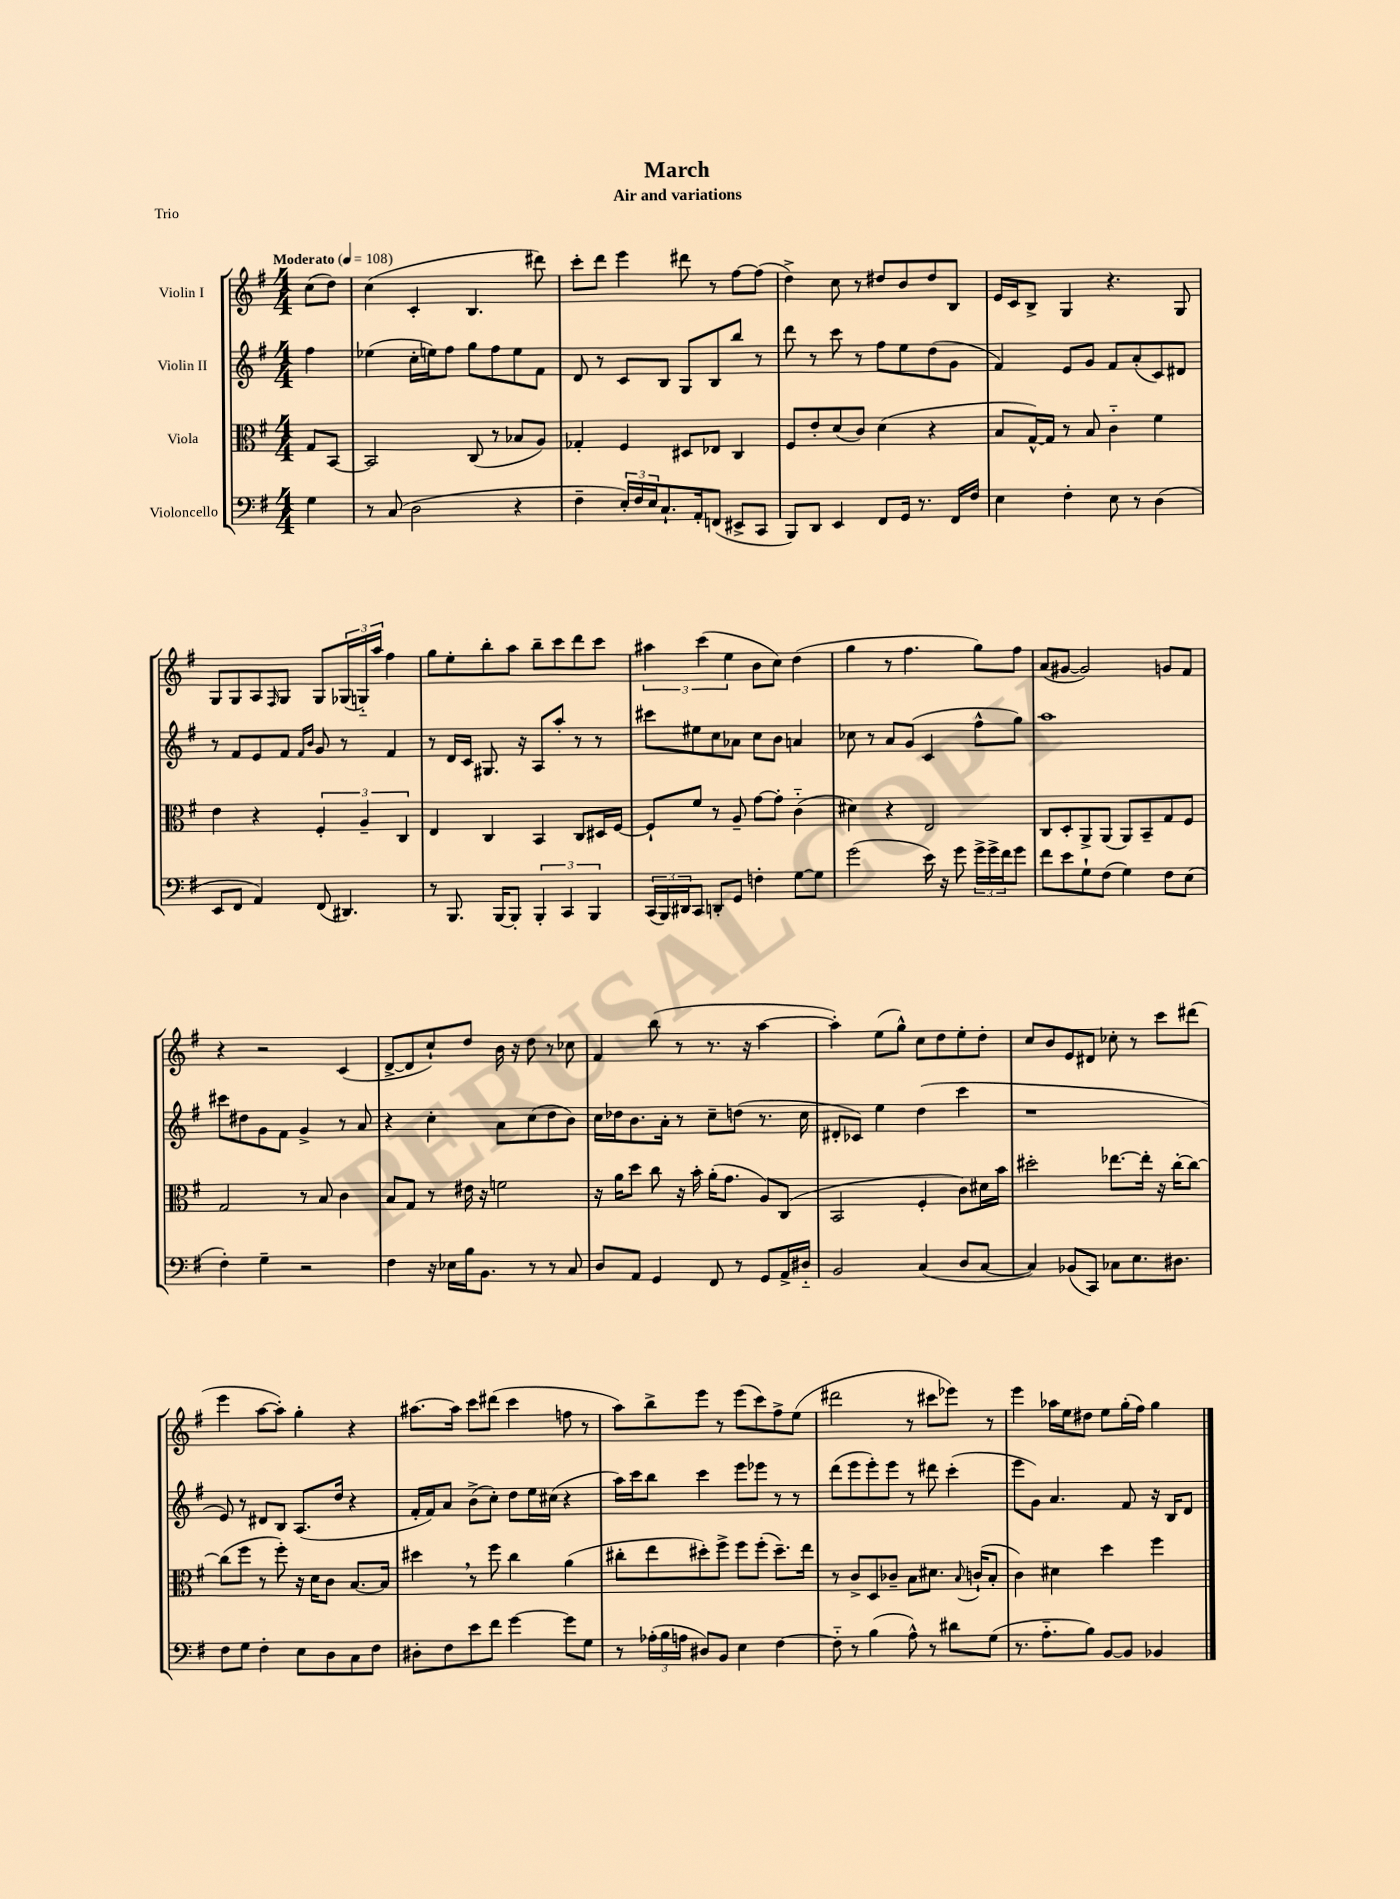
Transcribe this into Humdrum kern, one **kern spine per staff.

**kern	**kern	**kern	**kern
*part4	*part3	*part2	*part1
*staff4	*staff3	*staff2	*staff1
*I"Violoncello	*I"Viola	*I"Violin II	*I"Violin I
*clefF4	*clefC3	*clefG2	*clefG2
*k[f#]	*k[f#]	*k[f#]	*k[f#]
*M4/4	*M4/4	*M4/4	*M4/4
*MM108	*MM108	*MM108	*MM108
=	=	=	=
!	!	!	!LO:TX:a:B:t=Moderato
4G\	8G/L	4ff#\	(8cc\L
.	[8BB/J	.	8dd\J)
=1	=1	=1	=1
8r	2BB/]	(4ee-X\	(4cc\
(8C/	.	.	.
2D\	.	16cc'\LL	4c'/
.	.	16een\J)	.
.	.	8ff#\J	.
.	(8C/	8gg\L	4.B/
.	8r	8ff#\	.
4r	8B-X/L	8ee\	.
.	8A/J)	8f#\J	8ddd#X\)
=2	=2	=2	=2
4F#~\	4G-X'/	8d/	8ccc'\L
.	.	8r	8ddd\J
24E'/LL)	4F#/	8c/L	4eee\
24F#/	.	.	.
24E/J	.	.	.
8.C`/	.	8B/J	.
.	8D#X/L	8G/L	8ddd#X\
16AA'/k	.	.	.
(8FFn/J	8E-X/J	8B/	8r
8EE#X^/L	4C/	8bb/J	[8ff#\L
8CC/J	.	8r	(8ff#\J]
=3	=3	=3	=3
8BBB/L)	8F#/L	8ddd\	4dd^\)
8DD/J	8e'/	8r	.
4EE/	(8d/	8ccc\	8cc\
.	8c/J)	8r	8r
8FF#/L	(4d\	8ff#\L	8dd#X/L
16GG/Jk	.	8ee\	8b/
8.r	.	.	.
.	4r	(8dd\	8dd#/
16FF#/LL	.	8g\J	8B/J
16F#/JJ	.	.	.
=4	=4	=4	=4
4E\	8B/L	4f#/)	16e/LL
.	.	.	16c/J
.	[16G^^/L)	.	8B^/J
.	16G/JJ]	.	.
4F#'\	8r	8e/L	4G/
.	8B/	8g/J	.
8E\	4c\	8f#/L	4.r
8r	.	(8a'/	.
(4D\	4f#\	8c/)	.
.	.	8d#X/J	8G/
!!LO:LB:g=z
=5	=5	=5	=5
8EE/L	4e\	8r	8G/L
8FF#/J	.	8f#/L	8G/
4AA/)	4r	8e/	8A/
.	.	.	16qqF#/
.	.	8f#/J	8G/J
.	.	16qqf#/LL	.
.	.	16qqb/JJ	.
(8FF#/	6F#'/	8g/	8G/L
4.DD#X/)	.	8r	(24G-X/L
.	6A~/	.	24Gn/)
.	.	.	24aa/JJ
.	.	4f#/	4ff#\
.	6C/	.	.
=6	=6	=6	=6
8r	4E/	8r	8gg\L
8.BBB/	.	16d/LL	8ee'\
.	.	16c/JJ	.
.	4C/	8.G#X/	8bb'\
[16BBB/KL	.	.	.
8BBB'/J]	.	.	8aa\J
.	.	16r	.
6BBB'/	4BB/	8A/L	8bb~\L
.	.	8aa'/J	8ccc\
6CC/	.	.	.
.	8C/L	8r	8ddd\
6BBB/	.	.	.
.	16D#X/L	8r	8ccc\J
.	[16F#/JJ	.	.
=7	=7	=7	=7
(24CC/LL	8F#`/L]	8ccc#X\L	6aa#X\
24BBB/)	.	.	.
24DD#X/J	.	.	.
8CC/J	8f#/J	8ee#X\	.
.	.	.	(6ccc\
8DDn'/L	8r	8cc\	.
.	.	.	6ee\
8GG/J	8A~/	8a-X\J	.
4Fn'\	[8g\L	8cc\L	8b\L
.	8g'\J]	8b\J	8cc\J)
[8G\L	(4c\	4an/	(4dd\
8G\J]	.	.	.
=8	=8	=8	=8
(2g\	4d#X\)	8cc-X\	4gg\
.	.	8r	.
.	4r	8a/L	8r
.	.	(8g/J	4.ff#\
16e\)	2E/	4c/	.
16r	.	.	.
8g\	.	.	.
24g^\LL	.	8ff#^^\L	8gg\L)
24g^\	.	.	.
24f#\J	.	.	.
8g\J	.	8gg\J)	8ff#\J
=9	=9	=9	=9
8f#\L	8C/L	1aa	(8a/L
8e\	8D'/	.	[8g#X/J
8G`\	8AA^/	.	2g#/])
(8F#\J	(8AA/J	.	.
4G\)	8AA/L)	.	.
.	8BB~/	.	.
8F#\L	8G/	.	8gn/L
(8E\J	8F#/J	.	8f#/J
!!LO:LB:g=z
=10	=10	=10	=10
4F#'\)	2G/	8ccc#X\L	4r
.	.	8dd#X\	.
4G~\	.	8g\	2r
.	.	8f#\J	.
2r	8r	4g^/	.
.	8B/	.	.
.	4c\	8r	(4c/
.	.	8a/	.
=11	=11	=11	=11
4F#\	8B/L	4r	[8d^/L
.	8G/J	.	8d/]
16r	8r	4cc'\	8cc`/)
16E-X\LL	.	.	.
16B\J	16e#X\	.	8dd/J
8.BB\J	16r	.	.
.	2fn\	8a\L	16b\
.	.	.	16r
8r	.	(8cc\	8dd\
8r	.	8dd\	8r
8C/	.	8b\J)	8cc-X\
=12	=12	=12	=12
8D/L	16r	16cc\LL	4f#/
.	16a\KL	16dd-X\J	.
8AA/J	8dd\J	8.b\	.
4GG/	8cc\	.	(8bb\
.	.	16a'\Jk	.
.	16r	8r	8r
.	16b'\	.	.
8FF#/	(16a'\KL	8cc~\L	8.r
.	8.g\J	.	.
8r	.	(8ddn\J	.
.	.	.	16r
8GG/L	8A/L)	8.r	[4aa\
16AA^/L	(8C/J	.	.
16D#X/JJ	.	16cc\	.
=13	=13	=13	=13
2BB/	2BB/	8d#X'/L	4aa'\])
.	.	8c-X/J)	.
.	.	4ee\	(8ee\L
.	.	.	8gg^^\J)
(4C/	4F#'/	(4dd\	8cc\L
.	.	.	8dd\
8D/L	8c\L)	4ccc\	8ee'\
[8C/J	16d#X\L	.	8dd'\J
.	16b\JJ	.	.
=14	=14	=14	=14
4C/])	2dd#X'\	1r	8cc/L
.	.	.	8b/
(8BB-X/L	.	.	8e/
8CC/J)	.	.	8d#X/J
8C-X\L	[8.ee-X\L	.	8cc-X'\
8.E\	.	.	8r
.	16ee-'\Jk]	.	.
.	16r	.	8ccc\L
8.D#X\J	[16cc'\KL	.	.
.	8cc\J_	.	(8ddd#X\J
!!LO:LB:g=z
=15	=15	=15	=15
8F#\L	(8cc\L]	8e/)	4eee\
8G\J	8ff#\J	8r	.
4F#'\	8r	8d#X/L	[8aa\L
.	8ff#'\)	8B/J	8aa'\J])
8E\L	16r	(8.A/L	4gg'\
.	16d\KL	.	.
8D\	8c\J	.	.
.	.	16dd/Jk	.
8C\	[8.B/L	4r	4r
8F#\J	.	.	.
.	16B/Jk]	.	.
=16	=16	=16	=16
8D#X'\L	4dd#X,\	16f#'/LL	[8.aa#X\L
.	.	16f#/J)	.
8F#\	.	8a/J	.
.	.	.	16aa#\Jk]
8e\	8r	(8b^\L	8ccc\L
8f#\J	8ff#\	8cc'\J)	(8ddd#X\J
[4g\	4cc\	8dd\L	4ccc\
.	.	16ee\L	.
.	.	(16cc#X\JJ	.
8g\L]	(4a\	4r	8ffn\
8G\J	.	.	8r
=17	=17	=17	=17
8r	8cc#X'\L	16aa\LL)	8aa\L)
.	.	16ccc\J	.
(24A-X'\LL	8ee\	8bb\J	8bb^\
24B\	.	.	.
24An\JJ	.	.	.
8D#X/L)	8dd#X'\)	4ccc\	8eee\J
8BB/J	8ff#^\J	.	8r
4E\	8ff#\L	8eee\L	(8eee\L
.	(8ff#'\J	8eee-X\J	8ccc\)
[4F#\	8.dd#~\L)	8r	8ff#^\
.	.	8r	(8ee\J
.	16ee\Jk	.	.
=18	=18	=18	=18
8F#\]	8r	(8ddd\L	2ddd#X\
8r	8c^/L	8eee\	.
(4B\	8D/	8eee'\)	.
.	8c-X~/J	8eee\J	.
8A^^\)	8B\L	8r	8r
8r	8.d#X\J	8ddd#X\	8ccc#X\L
8d#X\L	.	(4ccc'\	8eee-X\J)
.	8qqB/	.	.
.	(16cn`/KL	.	.
(8G\J	8B'/J	.	8r
=19	=19	=19	=19
8.r	4c\)	8eee\L	4eee\
.	.	8g\J)	.
8.A\L	.	.	.
.	4d#X\	4.a/	16aa-X\LL
.	.	.	16ee\J
8B\J)	.	.	8dd#X\J
[8BB/L	4dd\	.	8ee\L
8BB/J]	.	8f#/	(16gg'\L
.	.	.	16ff#\JJ)
4BB-X/	4ff#\	16r	4gg\
.	.	16B/KL	.
.	.	8d/J	.
==	==	==	==
*-	*-	*-	*-
